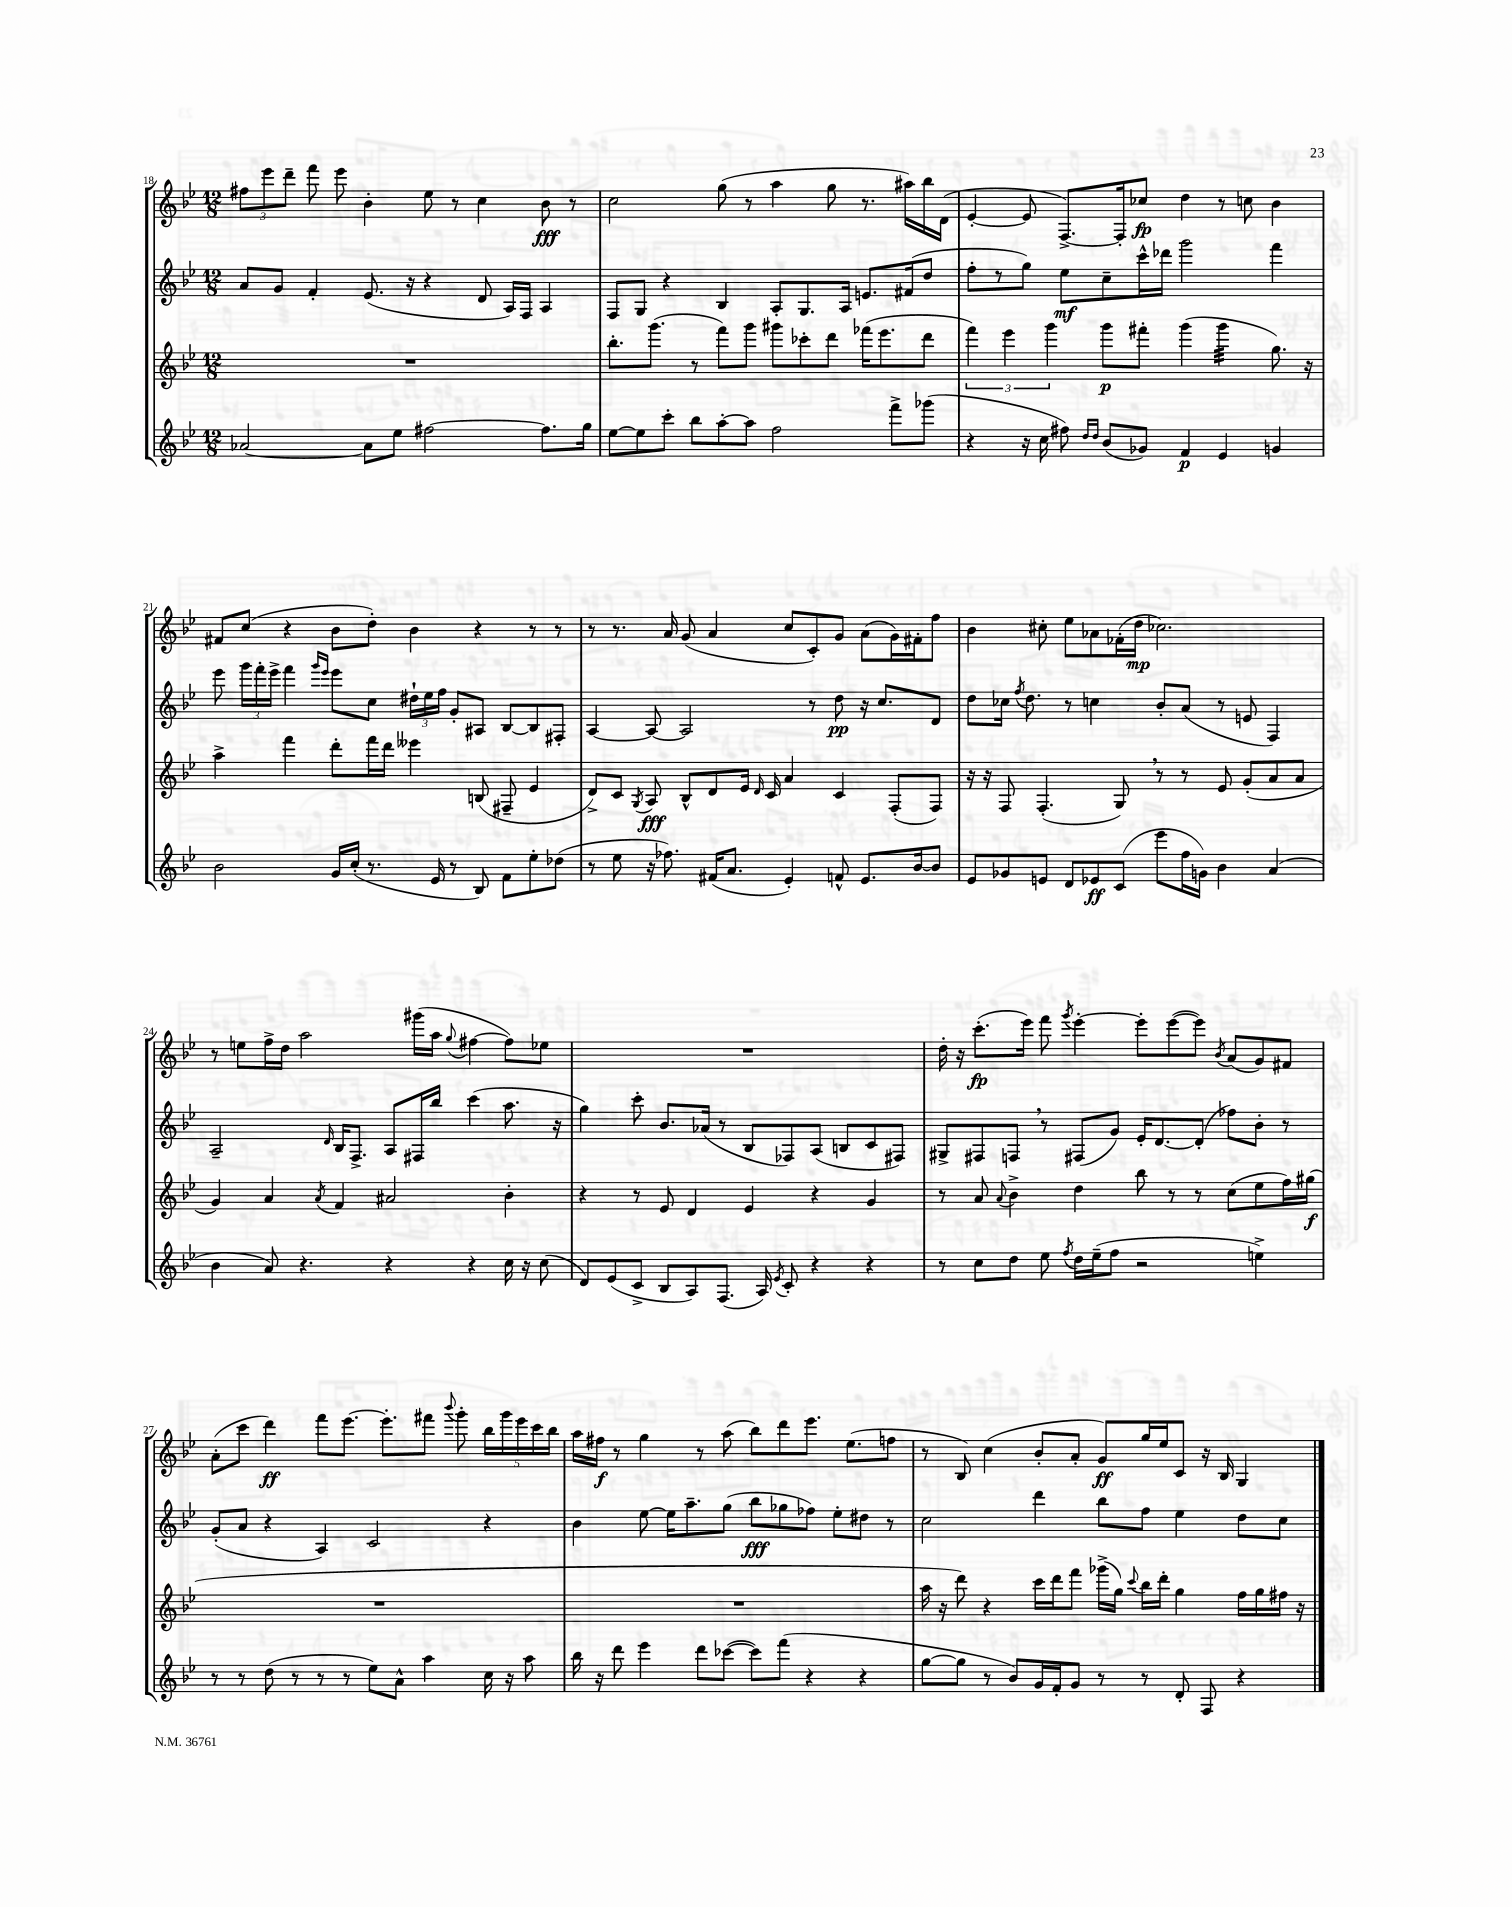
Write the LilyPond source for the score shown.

<<
\new StaffGroup <<
\new Staff = "s0" {
    \clef treble \key bes \major \numericTimeSignature \time 12/8
    \autoBeamOff \tuplet 3/2 { fis''8[ ees'''8 d'''8]-- } f'''8 ees'''8 bes'4-. ees''8 r8 c''4 bes'8\fff r8 |
    c''2 g''8( r8 a''4 g''8 r8. ais''16[) bes''16 d'16]( |
    ees'4~-. ees'8 f8.[~->) f16-. ces''8]\fp d''4 r8 c''8 bes'4 |
    fis'8[ c''8]( r4 bes'8[ d''8]-.) bes'4 r4 r8 r8 |
    r8 r8. a'16 g'8( a'4 c''8[ c'8-.) g'8] a'8[( g'16) fis'16-. f''8] |
    bes'4 cis''8-. ees''8[ aes'8 fes'16-.( d''16]\mp ces''2.) |
    r8 e''8[ f''16-> d''16] a''2 gis'''16[( a''16] \appoggiatura { g''8 } fis''4~ fis''8[) ees''8] |
    R1. |
    d''16-. r16 c'''8.[-.\fp( ees'''16]) f'''8 \acciaccatura { g'''8 } ees'''4~-. ees'''8[-. ees'''8~( ees'''8]) \acciaccatura { bes'8 } a'8[( g'8) fis'8] |
    a'8[-.( c'''8] d'''4\ff) f'''8[ ees'''8.]~ ees'''8.[-. fis'''8] \appoggiatura { bes'''8 } g'''8-. \tuplet 5/4 { bes''16[ g'''16 ees'''16 c'''16 bes''16] } |
    a''16[ fis''16]\f r8 g''4 r8 a''8( bes''8[) d'''8 ees'''8.] ees''8.[( f''8] |
    r8 bes8) c''4( bes'8[-. a'8]-. g'8[\ff) g''16 ees''16 c'8] r16 bes16 g4 \bar "|." |
}
\new Staff = "s1" {
    \clef treble \key bes \major \numericTimeSignature \time 12/8
    \autoBeamOff a'8[ g'8] f'4-. ees'8.( r16 r4 d'8 a16[) f16] a4 |
    f8[ g8] r4 bes4 a8[-. g8. a16] e'8.[ fis'16( d''8] |
    f''8[-. r8 g''8]) ees''8[\mf c''8-- c'''16-^ des'''16] g'''2 f'''4 |
    ees'''8 \tuplet 3/2 { g'''16[ f'''16-. ees'''16]-> } f'''4 \grace { g'''16[ ees'''16] } ees'''8[ c''8] \tuplet 3/2 { dis''16[-! ees''16 f''16] } g'8[-. ais8] bes8[~ bes8 fis8]-. |
    a4~ a8~ a2 r8 d''8\pp r16 c''8.[ d'8] |
    d''8[ ces''16] \acciaccatura { f''8 } d''8. r8 c''4 bes'8[-. a'8]( r8 e'8 f4) |
    a2-- \grace { d'16 } bes16[ f8.]-> a8[ fis16 bes''16] c'''4( a''8. r16 |
    g''4) c'''8-. bes'8.[ aes'16]( r8 bes8[ fes8) a8]( b8[ c'8 fis8]) |
    gis8[-> fis8 f8] \breathe r8 fis8[( g'8]) ees'16[-. d'8.~ d'8]-.( fes''8[) bes'8]-. r8 |
    g'8[-.( a'8] r4 a4) c'2 r4 |
    bes'4 ees''8~ ees''16[ a''8.-- g''8]( bes''8[\fff ges''8 fes''8]) ees''8[-. dis''8] r8 |
    c''2 d'''4 bes''8[ f''8] ees''4 d''8[ c''8] \bar "|." |
}
\new Staff = "s2" {
    \clef treble \key bes \major \numericTimeSignature \time 12/8
    \autoBeamOff R1. |
    bes''8.[-. g'''8.]( r8 f'''8[) g'''8] gis'''8[ ces'''8-. d'''8] fes'''16[( ees'''8. d'''8] |
    \tuplet 3/2 { f'''4) ees'''4 g'''4 } g'''8[\p fis'''8]-. g'''4( g'''4:32 g''8.) r16 |
    a''4-> f'''4 d'''8[-. f'''16 d'''16] eeses'''4 b8( fis8-- ees'4 |
    d'8[->) c'8] \acciaccatura { g8 } a8\fff bes8[-^ d'8 ees'16] \grace { d'16 } c'16 a'4 c'4 f8[-.( f8]) |
    r16 r16 f8 f4.-.( g8) \breathe r8 r8 ees'8 g'8[-.( a'8 a'8] |
    g'4) a'4 \acciaccatura { a'8 } f'4 ais'2 bes'4-. |
    r4 r8 ees'8 d'4 ees'4 r4 g'4 |
    r8 a'8 \appoggiatura { a'8 } bes'4-> d''4 bes''8 r8 r8 c''8[( ees''8 f''16) gis''16]\f( |
    R1. |
    R1. |
    a''16 r16 d'''8) r4 c'''16[ d'''16 f'''8] ges'''16[->( g''16]) \appoggiatura { c'''8 } bes''16[ d'''16]-. g''4 f''16[ g''16 fis''16] r16 \bar "|." |
}
\new Staff = "s3" {
    \clef treble \key bes \major \numericTimeSignature \time 12/8
    \autoBeamOff aes'2~ aes'8[ ees''8] fis''2~ fis''8.[ g''16] |
    ees''8[~ ees''8 c'''8]-. bes''8[ a''8~-. a''8] f''2 f'''8[-> ges'''8]( |
    r4 r16 c''16 fis''8) \grace { d''16[ d''16] } bes'8[( ges'8]) f'4\p ees'4 g'4 |
    bes'2 g'16[ c''16]-.( r8. ees'16 r8 bes8) f'8[ ees''8-. des''8]( |
    r8 ees''8 r16 fes''8.) fis'16[( a'8.] ees'4-.) f'8-^ ees'8.[ bes'16~ bes'8] |
    ees'8[ ges'8 e'8] d'8[ ees'8\ff c'8]( ees'''8[ f''16 g'16]) bes'4 a'4( |
    bes'4 a'8) r4. r4 r4 c''16 r16 c''8( |
    d'8[) ees'8( c'8]-> bes8[ a8) f8.]( a16) \acciaccatura { ees'8 } c'8-. r4 r4 |
    r8 c''8[ d''8] ees''8 \acciaccatura { f''8 } d''16[ ees''16--( f''8] r2 e''4->) |
    r8 r8 d''8( r8 r8 r8 ees''8[) a'8]-^ a''4 c''16 r16 a''8 |
    bes''16 r16 d'''8 ees'''4 d'''8[ ces'''8]~( ces'''8[) f'''8]( r4 r4 |
    g''8[~ g''8] r8 bes'8[) g'16 f'16-. g'8] r8 r8 d'8-. f8 r4 \bar "|." |
}
>>
>>
\layout { \context { \Score currentBarNumber = #18 } }
